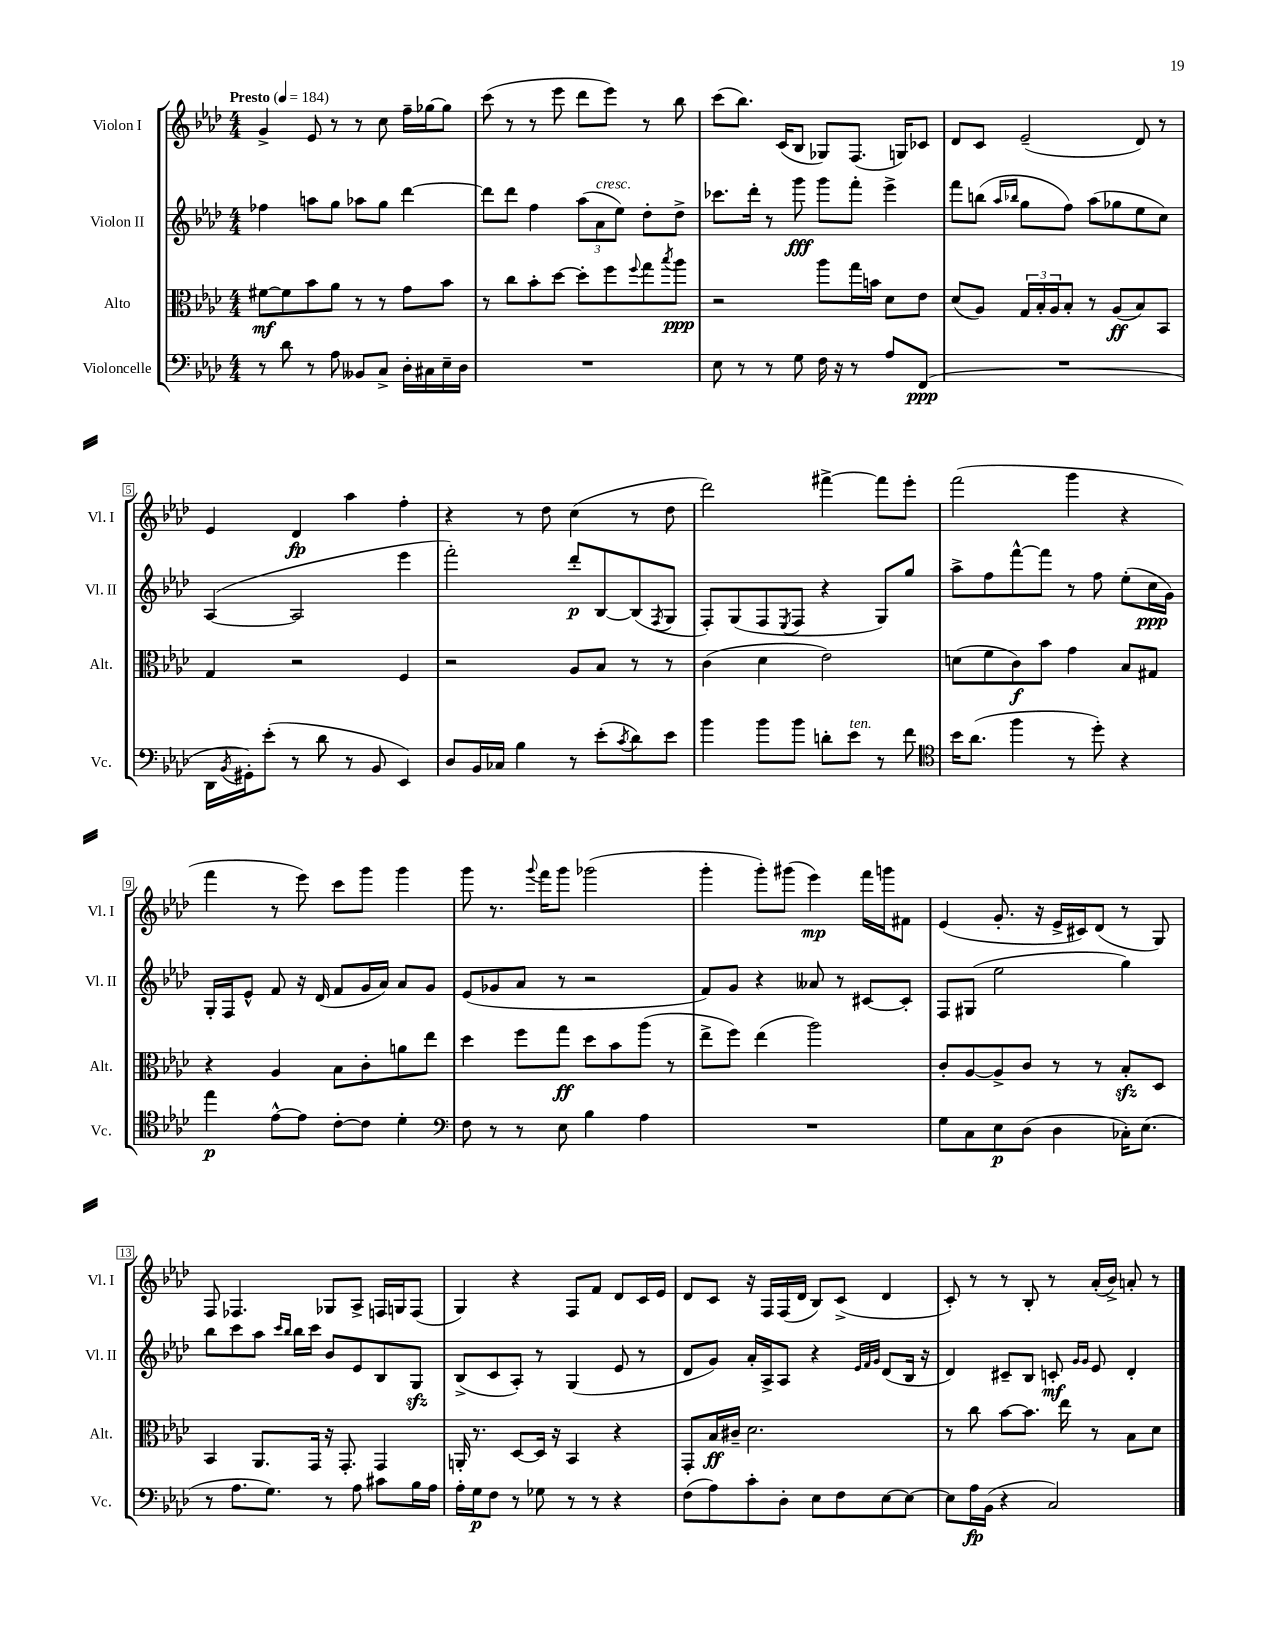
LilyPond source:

<<
\new StaffGroup <<
\new Staff = "s0" \with { instrumentName = "Violon I" shortInstrumentName = "Vl. I" } {
    \clef treble \key aes \major \numericTimeSignature \time 4/4 \tempo "Presto" 4 = 184
    g'4-> ees'8 r8 r8 c''8 f''16-- ges''16~ ges''8 |
    c'''8( r8 r8 ees'''8 des'''8 ees'''8) r8 bes''8 |
    c'''8( bes''8.) c'16( bes8 ges8) f8.( g16) ces'8 |
    des'8 c'8 ees'2--( des'8) r8 |
    ees'4 des'4\fp aes''4 f''4-. |
    r4 r8 des''8 c''4( r8 des''8 |
    des'''2) fis'''4~-> fis'''8 ees'''8-. |
    f'''2( g'''4 r4 |
    f'''4 r8 ees'''8) c'''8 g'''8 g'''4 |
    g'''8 r8. \appoggiatura { g'''8 } f'''16 g'''8 ges'''2( |
    g'''4-. g'''8-.) gis'''8( ees'''4\mp) f'''16 g'''16 fis'8 |
    ees'4( g'8.-. r16 ees'16-> cis'16) des'8( r8 g8) |
    f8 fes4. ges8 aes8-> f16 g16 f8( |
    g4) r4 f8 f'8 des'8 c'16 ees'16 |
    des'8 c'8 r16 f16 f16( des'16 bes8) c'8->( des'4 |
    c'8-.) r8 r8 bes8-. r8 aes'16-.( bes'16->) a'8-. r8 \bar "|." |
}
\new Staff = "s1" \with { instrumentName = "Violon II" shortInstrumentName = "Vl. II" } {
    \clef treble \key aes \major \numericTimeSignature \time 4/4
    fes''4 a''8 g''8 aes''8 g''8 des'''4~ |
    des'''8 des'''8 f''4 \tuplet 3/2 { aes''8( aes'8^\markup { \italic "cresc." } ees''8) } des''8-. des''8-> |
    ces'''8. des'''16-. r8 g'''8\fff g'''8 f'''8-. ees'''4-> |
    f'''8 b''8( \grace { aes''16 bes''16 } g''8 f''8) aes''8( ges''8 ees''8 c''8) |
    aes4~( aes2 ees'''4 |
    f'''2-.) des'''8-.\p bes8~ bes8( \acciaccatura { f8 } g8 |
    f8-.) g8( f8 \acciaccatura { ees8 } f8 r4 g8) g''8 |
    aes''8-> f''8 f'''8~-^ f'''8 r8 f''8 ees''8-.( c''16\ppp g'16) |
    g16-. f16 ees'8-^ f'8 r16 des'16( f'8 g'16 aes'16) aes'8 g'8 |
    ees'8( ges'8 aes'8 r8 r2 |
    f'8) g'8 r4 aeses'8 r8 cis'8~ cis'8-. |
    f8 gis8( ees''2 g''4) |
    bes''8 c'''8 aes''8 \grace { c'''16 bes''16 } bes''16 c'''16 bes'8 ees'8 bes8 g8\sfz |
    bes8->( c'8 aes8-.) r8 g4( ees'8 r8 |
    des'8 g'8) aes'16-. aes16-> aes8 r4 \grace { ees'32 f'32 g'32 } des'8( bes16 r16 |
    des'4) cis'8-- bes8 c'8-.\mf \grace { g'16 g'16 } ees'8 des'4-. \bar "|." |
}
\new Staff = "s2" \with { instrumentName = "Alto" shortInstrumentName = "Alt." } {
    \clef alto \key aes \major \numericTimeSignature \time 4/4
    fis'8~\mf fis'8 bes'8 aes'8 r8 r8 g'8 bes'8 |
    r8 c''8 bes'8-. des''8~ des''8-. f''8 \appoggiatura { f''8 } g''8 \acciaccatura { bes''8 } aes''8\ppp |
    r2 aes''8 g''16 b'16 des'8 ees'8 |
    des'8( aes8) \tuplet 3/2 { g16 bes16-. aes16 } bes8-. r8 aes8\ff( bes8) bes,8 |
    g4 r2 f4 |
    r2 aes8 bes8 r8 r8 |
    c'4( des'4 ees'2) |
    d'8( f'8 c'8\f) bes'8 g'4 bes8 gis8 |
    r4 aes4 bes8 c'8-. a'8 ees''8 |
    des''4 f''8 g''8\ff des''8 bes'8 aes''8( r8 |
    ees''8-> f''8) ees''4( aes''2) |
    c'8-. aes8~ aes8-> c'8 r8 r8 bes8-.\sfz des8 |
    bes,4 aes,8. g,16 r16 g,8.-. g,4 |
    a,16-. r8. des8~ des16 r16 bes,4 r4 |
    g,8-. bes16\ff cis'16-- des'2. |
    r8 c''8 bes'8~ bes'8. ees''16 r8 bes8 des'8 \bar "|." |
}
\new Staff = "s3" \with { instrumentName = "Violoncelle" shortInstrumentName = "Vc." } {
    \clef bass \key aes \major \numericTimeSignature \time 4/4
    r8 des'8 r8 aes8 beses,8 c8-> des16-. cis16 ees16-- des16 |
    R1 |
    ees8 r8 r8 g8 f16 r16 r8 aes8 f,8\ppp( |
    R1 |
    des,16 \acciaccatura { bes,8 } gis,16-.) ees'8-.( r8 des'8 r8 bes,8 ees,4) |
    des8 bes,16 ces16 bes4 r8 ees'8-.( \acciaccatura { c'8 } des'8) ees'8 |
    bes'4 bes'8 bes'8 d'8-. ees'8^\markup { \italic "ten." } r8 f'8 |
    \clef tenor bes'16 aes'8.( f''4 r8 des''8-.) r4 |
    ees''4\p ees'8~-^ ees'8 c'8~-. c'8 des'4-. |
    \clef bass f8 r8 r8 ees8 bes4 aes4 |
    R1 |
    g8 c8 ees8\p des8( des4 ces16-.) ees8.( |
    r8 aes8. g8.) r8 aes8 cis'8 bes16 aes16 |
    aes16-. g16\p f8 r8 ges8 r8 r8 r4 |
    f8( aes8) c'8-. des8-. ees8 f8 ees8~ ees8~ |
    ees8 aes16\fp bes,16( r4 c2) \bar "|." |
}
>>
>>
\layout { \context { \Score \override BarNumber.stencil = #(make-stencil-boxer 0.1 0.3 ly:text-interface::print) } }
